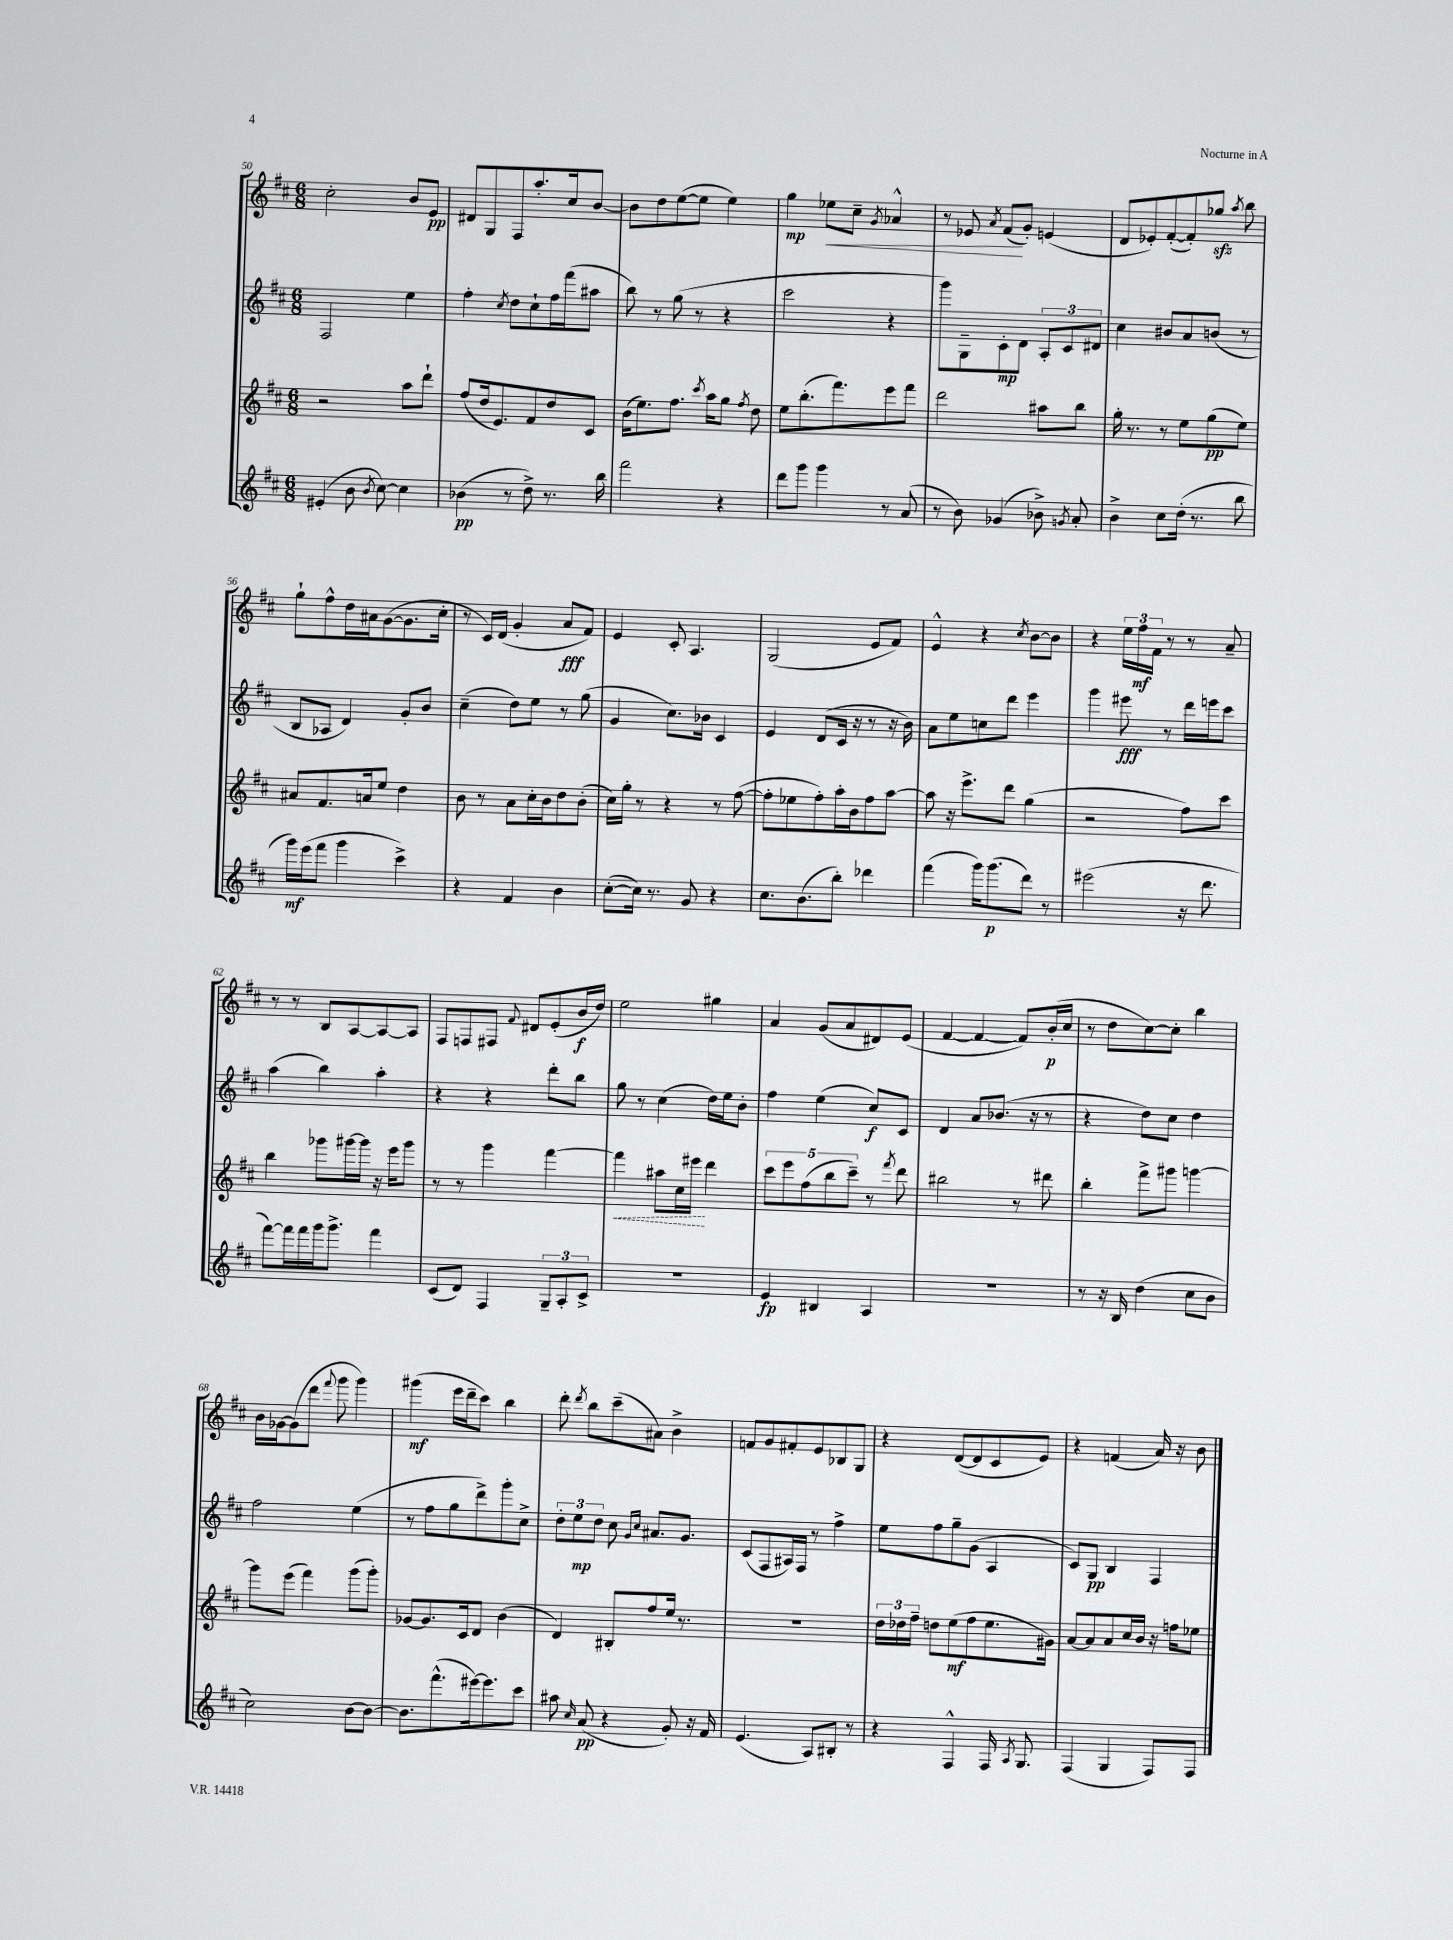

**kern	**dynam	**kern	**dynam	**kern	**dynam	**kern	**dynam
*part4	*part4	*part3	*part3	*part2	*part2	*part1	*part1
*staff4	*staff4	*staff3	*staff3	*staff2	*staff2	*staff1	*staff1
*clefG2	*	*clefG2	*	*clefG2	*	*clefG2	*
*k[f#c#]	*	*k[f#c#]	*	*k[f#c#]	*	*k[f#c#]	*
*M6/8	*	*M6/8	*	*M6/8	*	*M6/8	*
=50	=50	=50	=50	=50	=50	=50	=50
(4e#X'/	.	2r	.	2F#/	.	2cc#'\	.
8b\	.	.	.	.	.	.	.
8qb/	.	.	.	.	.	.	.
[8cc#\)	.	.	.	.	.	.	.
4cc#\]	.	8aa\L	.	4ee\	.	8b/L	.
.	.	8ddd`\J	.	.	.	8e/J	pp
=51	=51	=51	=51	=51	=51	=51	=51
(4b-X\	pp	(8ff#/L	.	4ff#'\	.	8d#X/L	.
.	.	16dd/k	.	.	.	8G/	.
.	.	8.e/)	.	.	.	.	.
.	.	.	.	8qcc#/	.	.	.
8r	.	.	.	8dd\L	.	8F#/	.
8dd^\)	.	8f#/	.	8cc#`\	.	8.aa'/	.
8.r	.	8dd/	.	16ff#\L	.	.	.
.	.	.	.	(16fff#\J	.	16cc#/k	.
.	.	8c#/J	.	8aa#X\J	.	[8b/J	.
16bb\	.	.	.	.	.	.	.
=52	=52	=52	=52	=52	=52	=52	=52
2fff#\	.	(16b\KL	.	8bb\)	.	8b\L]	.
.	.	8.ee\)	.	.	.	.	.
.	.	.	.	8r	.	8dd\	.
.	.	8.ff#\J	.	(8gg\	.	([8ee\	.
.	.	.	.	8r	.	8ee\J]	.
.	.	8qccc#/	.	.	.	.	.
.	.	16aa\KL	.	.	.	.	.
4r	.	8gg\J	.	4r	.	4ee\)	.
.	.	8qff#/	.	.	.	.	.
.	.	8dd\	.	.	.	.	.
=53	=53	=53	=53	=53	=53	=53	=53
8ddd\L	.	8ee\L	.	2ccc#\	.	4gg\	mp
8ggg\J	.	(8.bb'\	.	.	.	.	.
!	!	!	!	!	!	!	!LO:HP:b
4ggg\	.	.	.	.	.	8ee-X\L	<
.	.	8.fff#\)	.	.	.	.	.
.	.	.	.	.	.	8cc#~\J	.
.	.	.	.	.	.	8qg/	.
8r	.	8eee\	.	4r	.	4a-X^^/	.
(8a/	.	8fff#\J	.	.	.	.	.
=54	=54	=54	=54	=54	=54	=54	=54
8r	.	2ddd\	.	8ggg\L)	.	8r	.
8b\)	.	.	.	8G~\	.	8e-X/	.
.	.	.	.	.	.	8qa/	.
(4g-X/	.	.	.	8c#'\	mp	(8f#/L	.
.	.	.	.	8d\J	.	8g'/J)	[
8b-X^\)	.	8aa#X\L	.	12A'/L	.	(4en/	.
.	.	.	.	12c#/	.	.	.
8qgn/	.	.	.	.	.	.	.
8a'/	.	8bb\J	.	.	.	.	.
.	.	.	.	12d#X/J	.	.	.
=55	=55	=55	=55	=55	=55	=55	=55
4b^\	.	16gg'\	.	4cc#\	.	8d/L	.
.	.	8.r	.	.	.	.	.
.	.	.	.	.	.	8e-X'/)	.
8cc#\L	.	8r	.	8b#X/L	.	([8f#'/	.
(16dd'\Jk	.	8ee\L	.	8a/	.	8f#'/])	.
8.r	.	.	.	.	.	.	.
.	.	(8gg\	pp	(8bn/J	.	8gg-Xzz/J	.
.	.	.	.	.	.	8qaa/	.
8bb\	.	8ee\J)	.	8r	.	8bb\	.
!!LO:LB:g=z
=56	=56	=56	=56	=56	=56	=56	=56
16ggg\LL)	mf	8a#X/L	.	8B/L	.	8gg`\L	.
(16eee\J	.	.	.	.	.	.	.
8fff#\J	.	8.f#/	.	8A-X/J	.	8ff#^^\	.
4ggg\	.	.	.	4d/)	.	16dd\L	.
.	.	16an/k	.	.	.	16a#X\J	.
.	.	8ee/J	.	.	.	([8g\	.
4ccc#^\)	.	4dd\	.	8g'/L	.	8.g\]	.
.	.	.	.	8b/J	.	.	.
.	.	.	.	.	.	16cc#'\Jk	.
=57	=57	=57	=57	=57	=57	=57	=57
4r	.	8b\	.	(4cc#~\	.	8r	.
.	.	8r	.	.	.	16c#/LL)	.
.	.	.	.	.	.	(16d/JJ	.
4f#/	.	8a\L	.	8dd\L)	.	4g'/	.
.	.	16cc#'\L	.	8ee\J	.	.	.
.	.	16b\J	.	.	.	.	.
4b\	.	8dd\	.	8r	.	8a/L	fff
.	.	(8b'\J	.	(8gg\	.	8f#/J)	.
=58	=58	=58	=58	=58	=58	=58	=58
([8cc#'\L	.	16cc#\LL)	.	4g/	.	4e/	.
.	.	16gg'\JJ	.	.	.	.	.
16cc#\Jk])	.	8r	.	.	.	.	.
8.r	.	.	.	.	.	.	.
.	.	4r	.	8.cc#\L)	.	8c#'/	.
8g/	.	.	.	.	.	4.A/	.
.	.	.	.	16b-X\Jk	.	.	.
4r	.	8r	.	4c#/	.	.	.
.	.	([8ff#\	.	.	.	.	.
=59	=59	=59	=59	=59	=59	=59	=59
8.cc#\L	.	8ff#'\L]	.	4e/	.	(2G/	.
.	.	8ee-X\	.	.	.	.	.
(8.b\	.	.	.	.	.	.	.
.	.	8ff#'\)	.	(8d/L	.	.	.
8bb'\J)	.	16aa'\L	.	16c#/Jk	.	.	.
.	.	16b\J	.	16r	.	.	.
4ddd-X\	.	8ff#\	.	8r	.	8e/L	.
.	.	[8aa\J	.	16r	.	8f#/J)	.
.	.	.	.	16b\)	.	.	.
=60	=60	=60	=60	=60	=60	=60	=60
(4fff#\	.	8aa\]	.	8a\L	.	4e^^/	.
.	.	16r	.	8ee\	.	.	.
.	.	8.eee^\L	.	.	.	.	.
16ggg\KL)	.	.	.	8ccn\	.	4r	.
(8.ggg\	p	.	.	.	.	.	.
.	.	8ddd\J	.	8ddd\J	.	.	.
.	.	.	.	.	.	8qcc#/	.
8ddd\J)	.	(4gg\	.	4eee\	.	[8b\L	.
8r	.	.	.	.	.	8b\J]	.
=61	=61	=61	=61	=61	=61	=61	=61
(2eee#X\	.	2r	.	4ggg\	.	4r	.
.	.	.	.	8eee#X\	fff	24ee\LL	.
.	.	.	.	.	.	24ff#\	mf
.	.	.	.	.	.	24f#\JJ	.
.	.	.	.	8r	.	8r	.
16r	.	8ff#\L)	.	16ddd\LL	.	8r	.
8.ddd\	.	.	.	16eeen\J	.	.	.
.	.	8ccc#\J	.	8ccc#\J	.	8a~/	.
!!LO:LB:g=z
=62	=62	=62	=62	=62	=62	=62	=62
[8fff#\L)	.	4bb\	.	(4aa\	.	8r	.
16fff#\L]	.	.	.	.	.	8r	.
16fff#\	.	.	.	.	.	.	.
16ggg\J	.	8ggg-X\L	.	4bb\)	.	8B/L	.
8.ggg^\J	.	.	.	.	.	.	.
.	.	[16ggg#X\L	.	.	.	[8A/	.
.	.	16ggg#\JJ]	.	.	.	.	.
4fff#\	.	16r	.	4aa'\	.	8A/_	.
.	.	16eee\KL	.	.	.	.	.
.	.	8ggg#\J	.	.	.	8A/J]	.
=63	=63	=63	=63	=63	=63	=63	=63
(8c#/L	.	8r	.	4r	.	8F#/L	.
8d/J)	.	8r	.	.	.	8Fn/	.
4F#/	.	4ggg\	.	4r	.	8F#X/J	.
.	.	.	.	.	.	8qqf#/	.
.	.	.	.	.	.	8d#X/L	.
12G~/L	.	[4fff#\	.	8ddd'\L	.	(8e'/	.
12A'/	.	.	.	.	.	.	.
.	.	.	.	8bb\J	.	16b/L	f
12c#^/J	.	.	.	.	.	.	.
.	.	.	.	.	.	16dd/JJ)	.
=64	=64	=64	=64	=64	=64	=64	=64
!	!	!	!LO:HP:b	!	!	!	!
2.r	.	4fff#\]	<	8gg\	.	2ee\	.
.	.	.	.	8r	.	.	.
.	.	8aa#X\L	.	(4cc#\	.	.	.
.	.	16cc#\L	.	.	.	.	.
.	.	16eee#X\JJ	.	.	.	.	.
.	.	4ddd\	[	16dd\LL)	.	4gg#X\	.
.	.	.	.	16ee\J	.	.	.
.	.	.	.	8b'\J	.	.	.
=65	=65	=65	=65	=65	=65	=65	=65
4e/	fp	10ccc#\L	.	4ff#\	.	4a/	.
.	.	10eee\	.	.	.	.	.
.	.	(10ff#\	.	.	.	.	.
4B#X/	.	.	.	(4ee\	.	(8g/L	.
.	.	10bb\	.	.	.	.	.
.	.	.	.	.	.	8a/	.
.	.	10ccc#~\J)	.	.	.	.	.
4A/	.	8r	.	8cc#/L)	f	8d#X/)	.
.	.	8qfff#/	.	.	.	.	.
.	.	8ddd\	.	8c#/J	.	(8e/J	.
=66	=66	=66	=66	=66	=66	=66	=66
2.r	.	2bb#X\	.	4d/	.	[4f#/	.
.	.	.	.	8a/L	.	4f#/_	.
.	.	.	.	(8.b-X/J	.	.	.
.	.	8r	.	.	.	8f#/L])	.
.	.	.	.	16r	.	.	.
.	.	8ddd#X\	.	8r	.	(16b'/L	p
.	.	.	.	.	.	16cc#/JJ	.
=67	=67	=67	=67	=67	=67	=67	=67
8r	.	4bb'\	.	4r	.	8r	.
16r	.	.	.	.	.	8dd\L	.
16B/	.	.	.	.	.	.	.
(4dd\	.	8fff#^\L	.	8dd\L)	.	[8cc#\)	.
.	.	8ggg#X\J	.	8cc#\J	.	8cc#'\J]	.
8cc#\L	.	[4gggn\	.	4dd\	.	4bb\	.
8b\J	.	.	.	.	.	.	.
!!LO:LB:g=z
=68	=68	=68	=68	=68	=68	=68	=68
2cc#\)	.	8ggg\L]	.	2ff#\	.	16b\LL	.
.	.	.	.	.	.	[16g-X\J	.
.	.	(8eee\J	.	.	.	(8g-\]	.
.	.	4fff#\)	.	.	.	8ddd\J	.
.	.	.	.	.	.	8qqfff#/	.
.	.	.	.	.	.	8ggg\	.
[8b\L	.	(8ggg\L	.	(4ee\	.	4ggg\)	.
8b\J_	.	8ggg'\J)	.	.	.	.	.
=69	=69	=69	=69	=69	=69	=69	=69
8.b\L]	.	[8g-X/L	.	8r	.	(4ggg#X\	mf
.	.	8.g-/]	.	8ff#\L	.	.	.
(8.fff#^^\	.	.	.	.	.	.	.
.	.	.	.	8gg\	.	16eee\LL	.
.	.	16c#/k	.	.	.	16ddd~\J	.
[16eee#X\k)	.	8d/J	.	8ddd^\)	.	8ccc#\J)	.
8.eee#\]	.	.	.	.	.	.	.
.	.	(4b\	.	8ggg'\	.	4bb\	.
8ccc#\J	.	.	.	8cc#^\J	.	.	.
=70	=70	=70	=70	=70	=70	=70	=70
8aa#X\	.	4d/)	.	12dd'\L	.	8ddd'\	.
.	.	.	.	12ee\	mp	.	.
16qqcc#/	.	.	.	.	.	8qddd/	.
(8a/	pp	.	.	.	.	8bb\L	.
.	.	.	.	12dd\J	.	.	.
4r	.	8B#X'/L	.	8cc#\	.	(8ccc#~\	.
.	.	.	.	16qqg/LL	.	.	.
.	.	.	.	16qqcc#/JJ	.	.	.
.	.	8ff#/	.	8.a#X/L	.	8a#X\J)	.
8g'/)	.	16ee/Jk	.	.	.	4b^\	.
.	.	8.r	.	8.g/J	.	.	.
16r	.	.	.	.	.	.	.
16f#/	.	.	.	.	.	.	.
=71	=71	=71	=71	=71	=71	=71	=71
(4.e/	.	2.r	.	(8c#/L	.	8fn/L	.
.	.	.	.	8F#/	.	8g/	.
.	.	.	.	16A#X/L)	.	8f#X'/	.
.	.	.	.	16F#/JJ	.	.	.
8A/L)	.	.	.	8r	.	8e/	.
8B#X'/J	.	.	.	4ff#^\	.	8B-X/	.
8r	.	.	.	.	.	8G/J	.
=72	=72	=72	=72	=72	=72	=72	=72
4r	.	24dd\LL	.	8ee\L	.	4r	.
.	.	24dd-X\	.	.	.	.	.
.	.	24ff#~\JJ	.	.	.	.	.
.	.	8ddn\L	.	8ff#\	.	.	.
4F#^^/	.	(8ee\	mf	8gg~\	.	([8d/L	.
.	.	8ff#\	.	(8g\J	.	8d/]	.
16F#/	.	8.ee\	.	4A/	.	8c#/	.
8qA/	.	.	.	.	.	.	.
8.G/	.	.	.	.	.	.	.
.	.	.	.	.	.	8e/J)	.
.	.	16g#X\Jk)	.	.	.	.	.
=73	=73	=73	=73	=73	=73	=73	=73
(4F#/	.	[8a/L	.	8c#/L)	.	4r	.
.	.	8a/]	.	8G/J	pp	.	.
4G/	.	8a/	.	4B/	.	(4fn/	.
.	.	16cc#/L	.	.	.	.	.
.	.	16b/JJ	.	.	.	.	.
8F#/L)	.	16r	.	4F#/	.	16a/)	.
.	.	16ffn\KL	.	.	.	16r	.
8F#/J	.	8ee-X\J	.	.	.	8b\	.
==	==	==	==	==	==	==	==
*-	*-	*-	*-	*-	*-	*-	*-
